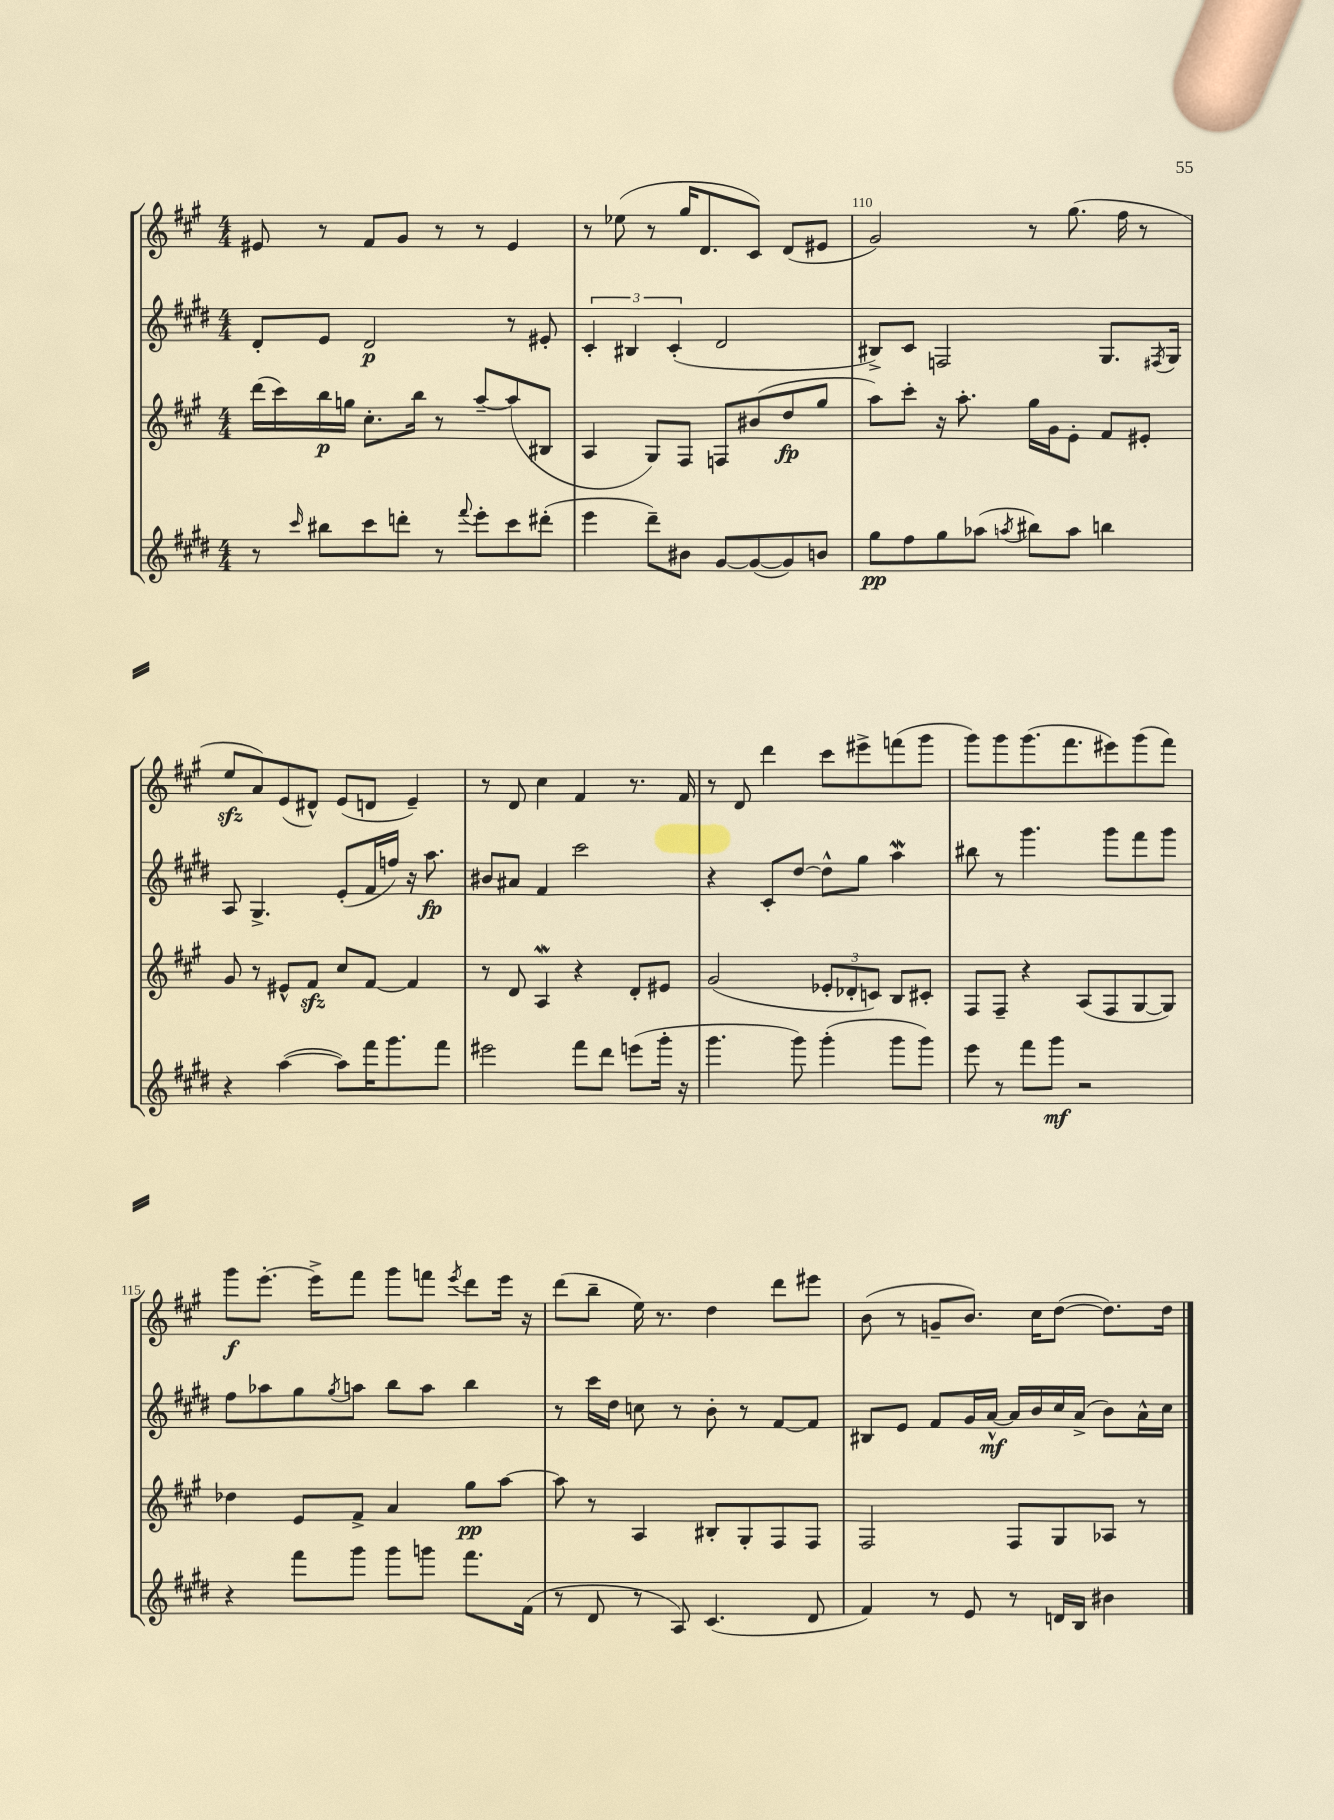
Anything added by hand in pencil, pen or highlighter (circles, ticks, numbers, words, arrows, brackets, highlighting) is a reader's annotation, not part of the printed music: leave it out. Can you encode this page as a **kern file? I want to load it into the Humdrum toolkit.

**kern	**dynam	**kern	**dynam	**kern	**dynam	**kern	**dynam
*part4	*part4	*part3	*part3	*part2	*part2	*part1	*part1
*staff4	*staff4	*staff3	*staff3	*staff2	*staff2	*staff1	*staff1
*clefG2	*	*clefG2	*	*clefG2	*	*clefG2	*
*k[f#c#g#d#]	*	*k[f#c#g#]	*	*k[f#c#g#d#]	*	*k[f#c#g#]	*
*M4/4	*	*M4/4	*	*M4/4	*	*M4/4	*
=108	=108	=108	=108	=108	=108	=108	=108
8r	.	(16ddd\LL	.	8d#'/L	.	8e#X/	.
.	.	16ccc#\)	.	.	.	.	.
16qqccc#/	.	.	.	.	.	.	.
8bb#X\L	.	16bb\	p	8e/J	.	8r	.
.	.	16ggn\JJ	.	.	.	.	.
8ccc#\	.	8.cc#'\L	.	2d#/	p	8f#/L	.
8dddn'\J	.	.	.	.	.	8g#/J	.
.	.	16bb\Jk	.	.	.	.	.
8r	.	8r	.	.	.	8r	.
8qqfff#/	.	.	.	.	.	.	.
8eee'\L	.	[8aa~/L	.	.	.	8r	.
8ccc#\	.	(8aa/]	.	8r	.	4e#/	.
(8ddd#X'\J	.	8B#X/J	.	8e#X'/	.	.	.
=109	=109	=109	=109	=109	=109	=109	=109
4eee\	.	4A/	.	6c#'/	.	8r	.
.	.	.	.	.	.	(8ee-X\	.
.	.	.	.	6B#X/	.	.	.
8ddd#~\L)	.	8G#/L)	.	.	.	8r	.
.	.	.	.	(6c#'/	.	.	.
8b#X\J	.	8F#/J	.	.	.	16gg#/KL	.
.	.	.	.	.	.	8.d/	.
[8g#/L	.	8Fn/L	.	2d#/	.	.	.
(8g#/_	.	(8b#X/	.	.	.	8c#/J)	.
8g#/])	.	8dd/	fp	.	.	(8d/L	.
8bn/J	.	8gg#/J	.	.	.	8e#X/J	.
=110	=110	=110	=110	=110	=110	=110	=110
8gg#\L	pp	8aa\L)	.	8B#X^/L)	.	2g#/)	.
8ff#\	.	8ccc#'\J	.	8c#/J	.	.	.
8gg#\	.	16r	.	2Fn/	.	.	.
.	.	8.aa'\	.	.	.	.	.
(8aa-X\J	.	.	.	.	.	.	.
8qaan/	.	.	.	.	.	.	.
8bb#X\L)	.	16gg#\LL	.	.	.	8r	.
.	.	16g#\J	.	.	.	.	.
8aa\J	.	8e'\J	.	.	.	(8.gg#\	.
4bbn\	.	8f#/L	.	8.G#/L	.	.	.
.	.	.	.	.	.	16ff#\	.
.	.	8e#X'/J	.	.	.	8r	.
.	.	.	.	8qF#X/	.	.	.
.	.	.	.	16G#/Jk	.	.	.
!!LO:LB:g=z
=111	=111	=111	=111	=111	=111	=111	=111
4r	.	8g#/	.	8A/	.	8eezz/L	.
.	.	8r	.	4.G#^/	.	8a/)	.
([4aa\	.	8e#X^^/L	.	.	.	(8e/	.
.	.	8f#zz/J	.	.	.	8d#X^^/J)	.
8aa\L])	.	8cc#/L	.	(8e'/L	.	(8e/L	.
16fff#\K	.	[8f#/J	.	16f#/L	.	8dn/J	.
8.ggg#\	.	.	.	16ffn/JJ)	.	.	.
.	.	4f#/]	.	16r	.	4e~/)	.
.	.	.	.	8.aa\	fp	.	.
8fff#\J	.	.	.	.	.	.	.
=112	=112	=112	=112	=112	=112	=112	=112
2eee#X\	.	8r	.	8b#X/L	.	8r	.
.	.	8d/	.	8a#X/J	.	8d/	.
.	.	4Aw/	.	4f#/	.	4cc#\	.
8fff#\L	.	4r	.	2ccc#\	.	4f#/	.
8ddd#\J	.	.	.	.	.	.	.
(8eeen\L	.	8d'/L	.	.	.	8.r	.
16ggg#'\Jk	.	8e#X/J	.	.	.	.	.
16r	.	.	.	.	.	16f#/	.
=113	=113	=113	=113	=113	=113	=113	=113
4.ggg#\	.	(2g#/	.	4r	.	8r	.
.	.	.	.	.	.	8d/	.
.	.	.	.	8c#'/L	.	4ddd\	.
8ggg#\)	.	.	.	[8dd#/J	.	.	.
(4ggg#'\	.	12e-X'/L	.	8dd#^^\L]	.	8ccc#\L	.
.	.	12d-X'/	.	.	.	.	.
.	.	.	.	8gg#\J	.	8eee#X^\	.
.	.	12cn/J)	.	.	.	.	.
8ggg#\L	.	8B/L	.	4aaw\	.	(8fffn\	.
8ggg#\J)	.	8c#X'/J	.	.	.	8ggg#\J	.
=114	=114	=114	=114	=114	=114	=114	=114
8eee\	.	8F#/L	.	8bb#X\	.	8ggg#\L)	.
8r	.	8F#~/J	.	8r	.	8ggg#\	.
8fff#\L	.	4r	.	4.ggg#\	.	(8.ggg#\	.
8ggg#\J	mf	.	.	.	.	.	.
.	.	.	.	.	.	8.fff#\	.
2r	.	(8A/L	.	.	.	.	.
.	.	8F#/	.	8ggg#\L	.	8eee#X\)	.
.	.	[8G#/	.	8fff#\	.	(8ggg#\	.
.	.	8G#/J])	.	8ggg#\J	.	8fff#\J)	.
!!LO:LB:g=z
=115	=115	=115	=115	=115	=115	=115	=115
4r	.	4dd-X\	.	8ff#\L	.	8ggg#\L	f
.	.	.	.	8aa-X\	.	[8.eee'\J	.
8fff#\L	.	8e/L	.	8gg#\	.	.	.
.	.	.	.	.	.	16eee^\KL]	.
.	.	.	.	8qgg#/	.	.	.
8ggg#\J	.	8f#^/J	.	8aan\J	.	8fff#\J	.
8ggg#\L	.	4a/	.	8bb\L	.	8ggg#\L	.
8gggn\J	.	.	.	8aa\J	.	8fffn\J	.
.	.	.	.	.	.	8qeee/	.
8.fff#\L	.	8gg#\L	pp	4bb\	.	8ddd\L	.
.	.	[8aa\J	.	.	.	16eee\Jk	.
(16f#\Jk	.	.	.	.	.	16r	.
=116	=116	=116	=116	=116	=116	=116	=116
8r	.	8aa\]	.	8r	.	(8ddd\L	.
8d#/	.	8r	.	16ccc#\LL	.	8bb~\J	.
.	.	.	.	16dd#\JJ	.	.	.
8r	.	4A/	.	8ccn\	.	16ee\)	.
.	.	.	.	.	.	8.r	.
8A/)	.	.	.	8r	.	.	.
(4.c#/	.	8B#X'/L	.	8b'\	.	4dd\	.
.	.	8G#'/	.	8r	.	.	.
.	.	8F#/	.	[8f#/L	.	8ddd\L	.
8d#/	.	8F#/J	.	8f#/J]	.	8eee#X\J	.
=117	=117	=117	=117	=117	=117	=117	=117
4f#/)	.	2F#/	.	8B#X/L	.	(8b\	.
.	.	.	.	8e/J	.	8r	.
8r	.	.	.	8f#/L	.	8gn~/L	.
8e/	.	.	.	16g#/L	.	8.b/J)	.
.	.	.	.	[16a^^/JJ	mf	.	.
8r	.	8F#/L	.	16a/LL]	.	.	.
.	.	.	.	16b/	.	16cc#\KL	.
16dn/LL	.	8G#/	.	16cc#/	.	([8dd\J	.
16B/JJ	.	.	.	(16a^/JJ	.	.	.
4b#X\	.	8A-X/J	.	8b\L)	.	8.dd\L])	.
.	.	8r	.	16a^^\L	.	.	.
.	.	.	.	16cc#\JJ	.	16dd\Jk	.
==	==	==	==	==	==	==	==
*-	*-	*-	*-	*-	*-	*-	*-
